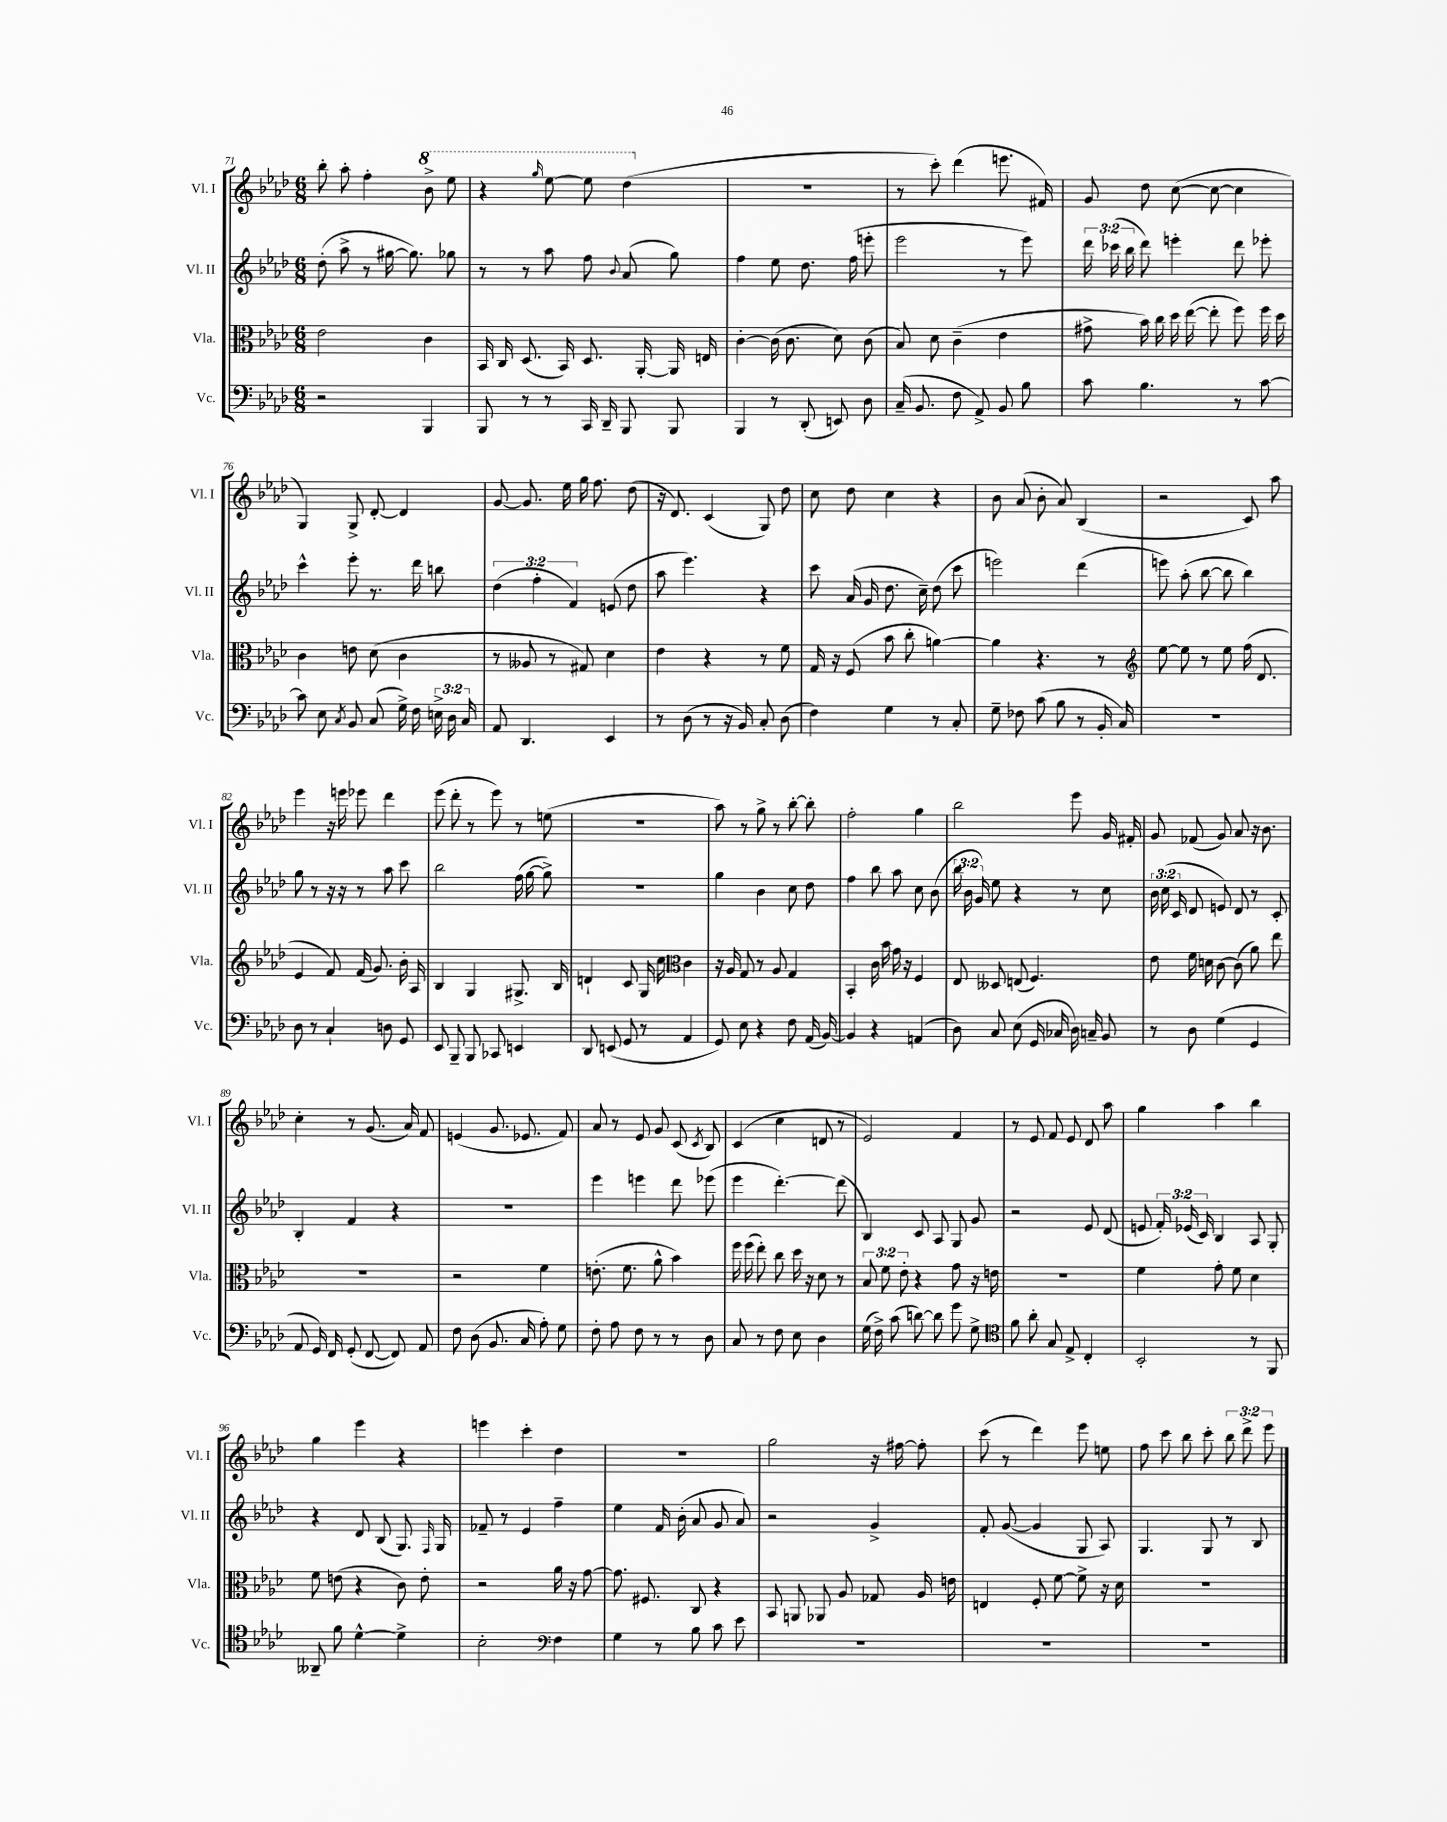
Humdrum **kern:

**kern	**kern	**kern	**kern
*staff4	*staff3	*staff2	*staff1
*clefF4	*clefC3	*clefG2	*clefG2
*k[b-e-a-d-]	*k[b-e-a-d-]	*k[b-e-a-d-]	*k[b-e-a-d-]
*M6/8	*M6/8	*M6/8	*M6/8
2r	2e-\	(8dd-'\	8bb-'\
.	.	8aa-^\	8aa-'\
.	.	8r	4ff'\
.	.	[16gg#\	.
.	.	8.gg#\])	.
4BBB-/	4c\	.	8bb-^\
.	.	8gg-\	8eee-\
=	=	=	=
8BBB-/	16BB-/	8r	4r
.	16C/	.	.
8r	(8.D-/	8r	.
.	.	.	16qqggg/
8r	.	8aa-\	[8eee-\
.	16BB-/)	.	.
16CC/	8.D-/	8ff\	8eee-\]
16DD-~/	.	.	.
.	.	8qqb-/	.
8BBB-/	.	(8a-/	(4ddd-\
.	[16AA-'/	.	.
8BBB-/	16AA-/]	8gg\)	.
.	16E/	.	.
=	=	=	=
4BBB-/	[4c'\	4ff\	2.r
8r	(16c\]	8ee-\	.
.	8.c\	.	.
(8DD-'/	.	8.dd-\	.
8EE/)	8d-\)	.	.
.	.	(16ff\	.
8D-\	(8c\	8eee'\	.
=	=	=	=
(16C~/	8B-/)	2eee-\	8r
8.BB-/	.	.	.
.	8d-\	.	8ccc'\)
8F\	(4c~\	.	(4ddd-\
8AA-^/)	.	.	.
8BB-/	4e-\	8r	8.eee\
8B-\	.	8eee-\)	.
.	.	.	16f#/)
=	=	=	=
8c\	8g#^\	24ddd-\	8g/
.	.	(24ccc-\	.
.	.	24bb-\	.
4.B-\	16b-\)	8ddd-\)	8dd-\
.	16cc\	.	.
.	16dd-\	4eee'\	([8cc\
.	([16ee-\	.	.
.	8ee-'\]	.	8cc\_
8r	8ff\)	8ddd-\	4cc\]
[8c\	16ff\	8eee-'\	.
.	16dd-\	.	.
=	=	=	=
8c\]	4c\	4ccc^^\	4G/)
8E-\	.	.	.
8qC/	.	.	.
8BB-/	8e\	8eee-'\	8G^/
(8C/	(8d-\	8.r	[8d-'/
16G^\)	4c\	.	4d-/]
16F\	.	16ddd-\	.
24E^\	.	8bb\	.
24D-\	.	.	.
24C/	.	.	.
=	=	=	=
8AA-/	8r	(6dd-\	[8g/
4.DD-/	8A--/	.	8.g/]
.	.	6ff'\	.
.	8r	.	.
.	.	.	16ee-\
.	.	6f/)	.
.	8G#/)	.	16gg\
.	.	.	8.ff\
4EE-/	4d-\	(8e/	.
.	.	8dd-\	(8dd-\
=	=	=	=
8r	4e-\	8aa-\	16r
.	.	.	8.d-/)
(8D-\	.	4.eee-\)	.
8r	4r	.	(4c/
16r	.	.	.
16BB-/)	.	.	.
8C'/	8r	4r	8G/)
(8D-\	8f\	.	8dd-\
=	=	=	=
4F\)	16G/	8ccc\	8cc\
.	16r	.	.
.	(8F/	(16a-/	8dd-\
.	.	16g/	.
4G\	8b-\	8.dd-\	4cc\
.	8cc'\	.	.
.	.	16cc~\)	.
8r	[4a\)	(8dd-\	4r
8C'/	.	8ccc\	.
=	=	=	=
8G~\	4a\]	2eee\)	8b-\
8F-\	.	.	(8a-/
(8c\	4.r	.	8b-'\
8B-\	.	.	8a-/)
8r	.	(4ddd-\	(4B-/
16BB-'/	8r	.	.
16C/)	.	.	.
=	=	=	=
*	*clefG2	*	*
2.r	[8ee-\	8eee\)	2r
.	8ee-\]	(8aa-'\	.
.	8r	[8bb-\	.
.	8ee-\	8bb-\]	.
.	(16ff\	4bb-\)	8c/)
.	8.d-/	.	.
.	.	.	8aa-\
=	=	=	=
8D-\	4e-/	8gg\	4eee-\
8r	.	8r	.
4C`/	8f/)	16r	16r
.	.	16r	16eee\
.	(16f/	8r	8eee-\
.	8.g/)	.	.
8D\	.	8aa-\	4ddd-\
8GG/	16b-'\	8ccc\	.
.	16A-/	.	.
=	=	=	=
8EE-/	4B-/	2bb-\	(8eee-\
8BBB-~/	.	.	8ddd-'\
8BBB-/	4G/	.	8r
8CC-/	.	.	8eee-\)
4EE/	8.G#^/	(16ff\	8r
.	.	[16gg\	.
.	.	8gg^\])	(8ee\
.	16B-/	.	.
=	=	=	=
8DD-/	4d`/	2.r	2.r
(8EE/	.	.	.
8GG/	8c/	.	.
8r	16G/	.	.
.	16cc\	.	.
*	*clefC3	*	*
4AA-/	4c\	.	.
=	=	=	=
8GG/)	16r	4gg\	8aa-\)
.	16A-/	.	.
8E-\	8G/	.	8r
4r	8r	4b-\	8gg^\
.	8A-/	.	8r
8F\	4G/	8cc\	[8bb-'\
(16AA-/	.	8dd-\	8bb-'\]
[16BB-/)	.	.	.
=	=	=	=
4BB-/]	4BB-'/	4ff\	2ff'\
4r	16c\	8bb-\	.
.	16b-\	.	.
.	16g\	8aa-\	.
.	16r	.	.
(4AA/	4F/	8cc\	4gg\
.	.	(8b-\	.
=	=	=	=
8D-\)	8E-/	24bb-\	2bb-\
.	.	24b-\	.
.	.	24g/)	.
8C/	8D--/	8ee-\	.
(8E-\	(8E/	4r	.
16GG/	4.F/)	.	.
16C-/	.	.	.
16D-\)	.	8r	8eee-\
16C~/	.	.	.
8BB-/	.	8cc\	16g/
.	.	.	16f#'/
=	=	=	=
8r	8e-\	24b-\	8g/
.	.	(24cc\	.
.	.	24c/	.
8D-\	16f\	8d-/	(8f-/
.	16d\	.	.
(4G\	[8c\	8e/)	8g/)
.	(8c\]	8d-/	8a-/
4GG/	8a-\)	8r	16r
.	.	.	8.b-\
.	8ee-\	8c'/	.
=	=	=	=
8AA-/	2.r	4B-'/	4cc'\
16GG/)	.	.	.
16FF/	.	.	.
(8GG'/	.	4f/	8r
[8FF/	.	.	(8.g/
8FF/])	.	4r	.
.	.	.	16a-/)
8AA-/	.	.	8f/
=	=	=	=
8F\	2r	2.r	(4e/
(8D-\	.	.	.
8.BB-/	.	.	8.g/
16C/	.	.	8.e-/
8A-'\)	4f\	.	.
8G\	.	.	8f/)
=	=	=	=
8F'\	(8.e'\	4eee-\	8a-/
8A-\	.	.	8r
.	8.f\	.	.
8F\	.	4eee\	8e-/
8r	8a-^^\	.	8g/
8r	4b-\)	8ddd-\	(8c/
.	.	.	8qc/
8D-\	.	(8eee-\	8B-/)
=	=	=	=
8C/	16ff\	4eee-\	(4c/
.	(16ff\	.	.
8r	8ee-'\)	.	.
8F\	8cc\	[4.ddd-'\)	4cc\
8E-\	16dd-\	.	.
.	16r	.	.
4D-\	8d-\	.	8d/
.	8r	(8ddd-\]	8r
=	=	=	=
(16G\	12B-/	4B-/)	2e-/)
16F^\)	.	.	.
.	12f\	.	.
(8c\	.	.	.
.	12e-'\	.	.
[8d\)	4r	8c/	.
8d\]	.	8A-/	.
8g\	8g\	8G/	4f/
8G^\	16r	8g/	.
.	16e\	.	.
=	=	=	=
*clefC4	*	*	*
8f\	2.r	2r	8r
8a-'\	.	.	8e-/
8G/	.	.	8f/
8E-^/	.	.	8e-/
4C'/	.	8e-/	8d-/
.	.	(8d-/	8aa-\
=	=	=	=
2BB-'/	4f\	8e/	4gg\
.	.	24f'/)	.
.	.	(24e-/	.
.	.	24c/)	.
.	8g'\	4B-/	4aa-\
.	8f\	.	.
8r	4d-\	8A-/	4bb-\
8FF/	.	8G'/	.
=	=	=	=
8AA--~/	8f\	4r	4gg\
8f\	(8e\	.	.
[4d-^^\	4r	8d-/	4eee-\
.	.	(8B-/	.
4d-^\]	8c\)	8.G/)	4r
.	8e'\	.	.
.	.	16qqF/	.
.	.	16G/	.
=	=	=	=
2B-'\	2r	8f-~/	4eee\
.	.	8r	.
.	.	4e-/	4ccc'\
*clefF4	*	*	*
4F\	16a-\	4ff~\	4dd-\
.	16r	.	.
.	[8g\	.	.
=	=	=	=
4G\	8.g\]	4ee-\	2.r
.	8.F#/	.	.
8r	.	16f/	.
.	.	(16b-'\	.
8B-\	8C/	8a-/	.
8c\	4r	8g/	.
8e-\	.	8a-/)	.
=	=	=	=
2.r	8BB-/	2r	2gg\
.	8AA/	.	.
.	8AA-/	.	.
.	8A-/	.	.
.	8G-/	4g^/	16r
.	.	.	[16ff#\
.	16A-/	.	8ff#'\]
.	16e\	.	.
=	=	=	=
2.r	4E/	8f'/	(8ccc\
.	.	([8g/	8r
.	8F'/	4g/]	4ddd-\)
.	[8f\	.	.
.	8f^\]	8G/	8eee-\
.	16r	8A-/)	8ee\
.	16d-\	.	.
=	=	=	=
2.r	2.r	4.G/	8ff\
.	.	.	8ccc\
.	.	.	8bb-\
.	.	8G/	8ccc'\
.	.	8r	12bb-\
.	.	.	12ddd-^\
.	.	8B-/	.
.	.	.	12eee-\
==	==	==	==
*-	*-	*-	*-
